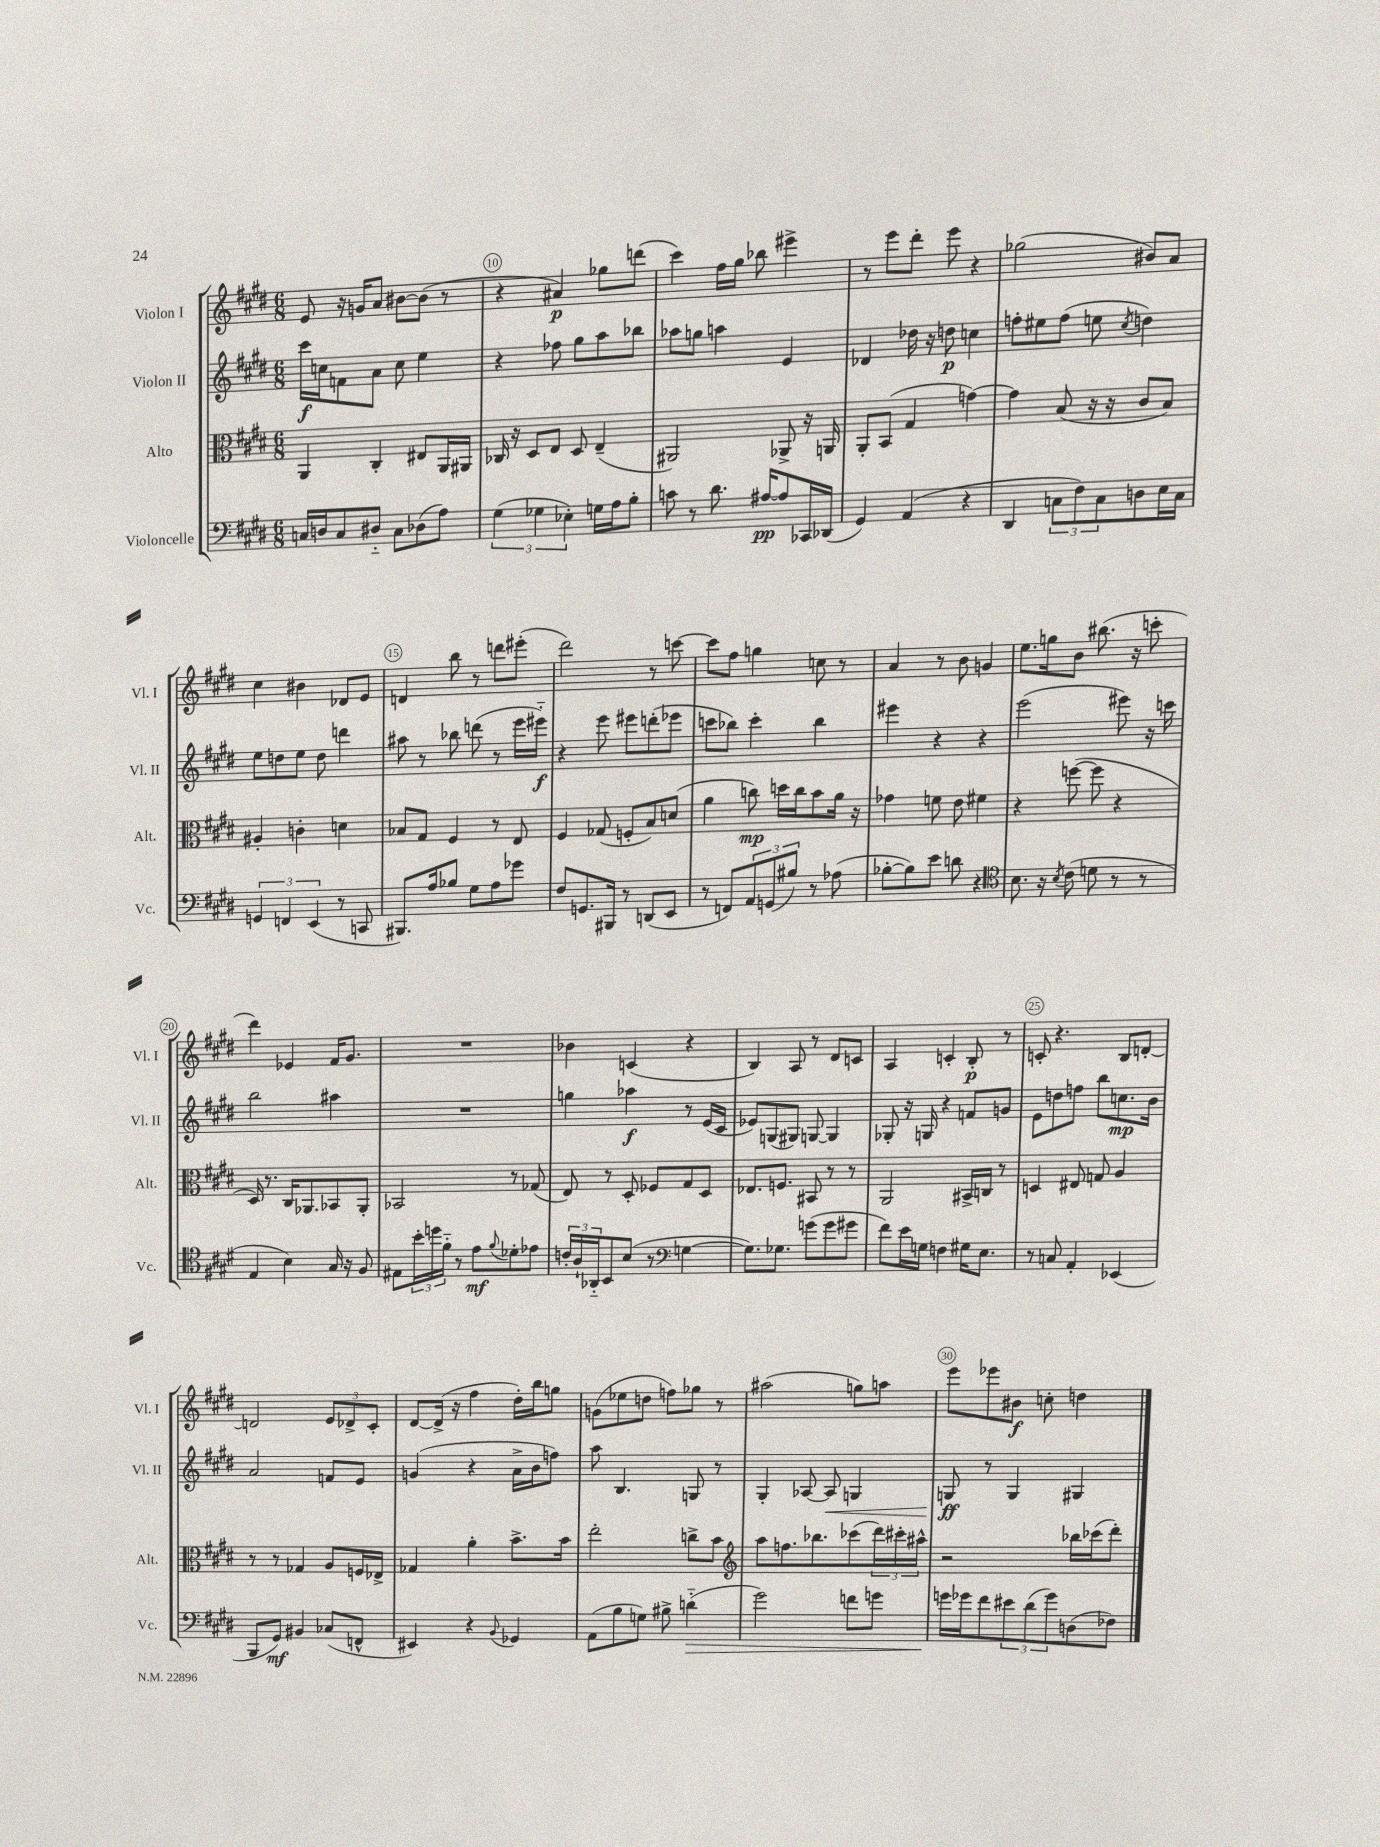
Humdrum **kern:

**kern	**dynam	**kern	**dynam	**kern	**dynam	**kern	**dynam
*part4	*part4	*part3	*part3	*part2	*part2	*part1	*part1
*staff4	*staff4	*staff3	*staff3	*staff2	*staff2	*staff1	*staff1
*I"Violoncelle	*	*I"Alto	*	*I"Violon II	*	*I"Violon I	*
*I'Vc.	*	*I'Alt.	*	*I'Vl. II	*	*I'Vl. I	*
*clefF4	*	*clefC3	*	*clefG2	*	*clefG2	*
*k[f#c#g#d#]	*	*k[f#c#g#d#]	*	*k[f#c#g#d#]	*	*k[f#c#g#d#]	*
*M6/8	*	*M6/8	*	*M6/8	*	*M6/8	*
=9	=9	=9	=9	=9	=9	=9	=9
16Cn/LL	.	4AA/	.	16ccc#\LL	f	8e/	.
16Dn/J	.	.	.	16ccn\J	.	.	.
8C/	.	.	.	8fn\	.	16r	.
.	.	.	.	.	.	16gn/KL	.
8D#X/J	.	4C#'/	.	8a\J	.	8a/J	.
8C\L	.	.	.	8cc\	.	[8b#X\L	.
(8D-X\	.	8E#X/L	.	4ee\	.	(8b#\J]	.
8A\J)	.	16AA/L	.	.	.	8r	.
.	.	16AA#X/JJ	.	.	.	.	.
=10	=10	=10	=10	=10	=10	=10	=10
(6G#\	.	16C-X/	.	4r	.	4r	.
.	.	16r	.	.	.	.	.
.	.	8D#/L	.	.	.	.	.
6G-X\	.	.	.	.	.	.	.
.	.	8E/J	.	8ff-X\	.	4a#X/)	p
6E-X'\)	.	.	.	.	.	.	.
.	.	8D#/	.	8gg#\L	.	.	.
16Gn\LL	.	(4E~/	.	8aa\	.	8gg-X\L	.
16A\J	.	.	.	.	.	.	.
8B'\J	.	.	.	8bb-X\J	.	(8dddn\J	.
=11	=11	=11	=11	=11	=11	=11	=11
8cn\	.	2AA#X/)	.	8aa-X\L	.	4ccc#\)	.
8r	.	.	.	8ggn\J	.	.	.
8.d#\	.	.	.	4aan\	.	16ff#\LL	.
.	.	.	.	.	.	16gg#\JJ	.
.	.	.	.	.	.	8bb-X\	.
[16A#X/KL	pp	.	.	.	.	.	.
8A#/]	.	8AA-X^/	.	4e/	.	4eee#X^\	.
16CC-X/L	.	16r	.	.	.	.	.
(16DD-X/JJ	.	16AAn/	.	.	.	.	.
=12	=12	=12	=12	=12	=12	=12	=12
4GG#/)	.	8AA'/L	.	4d-X/	.	8r	.
.	.	(8BB/J	.	.	.	8eee\L	.
(4AA/	.	4G#/	.	16dd-X\	.	8ddd#'\J	.
.	.	.	.	16r	.	.	.
.	.	.	.	8ddn\	p	8eee\	.
4r	.	[4gn\)	.	4ccn\	.	4r	.
=13	=13	=13	=13	=13	=13	=13	=13
4DD#/	.	4g\]	.	8ffn'\L	.	(2gg-X\	.
.	.	.	.	8ee#X\	.	.	.
12Cn\L	.	(8B/	.	(8ff\J	.	.	.
12F#\)	.	.	.	.	.	.	.
.	.	16r	.	8een\	.	.	.
12C\	.	.	.	.	.	.	.
.	.	16r	.	.	.	.	.
.	.	.	.	8qcc#/	.	.	.
8Dn\	.	8c#/L	.	4ddn\)	.	8b#X/L)	.
16E\L	.	8B/J)	.	.	.	8a/J	.
16C\JJ	.	.	.	.	.	.	.
!!LO:LB:g=z
=14	=14	=14	=14	=14	=14	=14	=14
6GGn/	.	4A#X'/	.	8ee\L	.	4cc#\	.
.	.	.	.	8ddn\	.	.	.
6FFn/	.	.	.	.	.	.	.
.	.	4cn'\	.	8ee\J	.	4b#X\	.
(6EE/	.	.	.	.	.	.	.
.	.	.	.	8dd\	.	.	.
8r	.	4dn\	.	4dddn\	.	8d-X/L	.
8CCn/	.	.	.	.	.	8e/J	.
=15	=15	=15	=15	=15	=15	=15	=15
8.BBB#X/L)	.	8B-X/L	.	8aa#X\	.	4dn/	.
.	.	8G#/J	.	8r	.	.	.
16A/k	.	.	.	.	.	.	.
8B-X/J	.	4F#/	.	8bb-X\	.	8bb\	.
8G#\L	.	.	.	(8dddn\	.	8r	.
8A\	.	8r	.	8r	.	8dddn\L	.
8g-X\J	.	8E/	.	16eee\LL	.	(8eee#X'\J	.
.	.	.	.	16eee#X\JJ)	f	.	.
=16	=16	=16	=16	=16	=16	=16	=16
8F#/L	.	4F#/	.	4r	.	2ddd#\)	.
8.GGn/	.	.	.	.	.	.	.
.	.	(8G-X/	.	8eee\	.	.	.
16BBB#X/Jk	.	.	.	.	.	.	.
8r	.	8Fn'/L	.	8eee#X\L	.	.	.
(8DDn/L	.	8B/)	.	(8dddn'\	.	8r	.
8EE/J	.	(8dn/J	.	8eee-X\J	.	[8cccn\	.
=17	=17	=17	=17	=17	=17	=17	=17
8r	.	4a\	.	8cccn\L	.	8ccc\L]	.
8FFn/L)	.	.	.	8bb-X\J)	.	8ff#\J	.
12AA/	.	8ccn\)	mp	4ccc'\	.	4ggn\	.
(12GGn/	.	.	.	.	.	.	.
.	.	16ddn\LL	.	.	.	.	.
12B#X/J)	.	.	.	.	.	.	.
.	.	16cc\J	.	.	.	.	.
8r	.	8b\	.	4bb-\	.	8ccn\	.
(8A-X\	.	16a\Jk	.	.	.	8r	.
.	.	16r	.	.	.	.	.
=18	=18	=18	=18	=18	=18	=18	=18
[8B-X'\L	.	4g-X\	.	4eee#X\	.	4a/	.
8B-\])	.	.	.	.	.	.	.
8e\J	.	8fn\	.	4r	.	8r	.
8dn\	.	8e\	.	.	.	8b\	.
4r	.	4f#X\	.	4r	.	4gn/	.
=19	=19	=19	=19	=19	=19	=19	=19
*clefC4	*	*	*	*	*	*	*
8.B\	.	4r	.	(2eee\	.	8.ee\L	.
16r	.	.	.	.	.	16ggn\k	.
8qB/	.	.	.	.	.	.	.
(8c#\	.	([8ffn\	.	.	.	8b\J	.
8dn\	.	8ff\]	.	.	.	(8.bb#X\	.
8r	.	4r	.	8eee#X\)	.	.	.
.	.	.	.	.	.	16r	.
8r	.	.	.	16r	.	8cccn'\	.
.	.	.	.	16cccn\	.	.	.
!!LO:LB:g=z
=20	=20	=20	=20	=20	=20	=20	=20
4E/	.	16D#/)	.	2bb\	.	4ddd#\)	.
.	.	8.r	.	.	.	.	.
4B\)	.	16C#/KL	.	.	.	4e-X/	.
.	.	8.AA-X/	.	.	.	.	.
16G#/	.	8BB-X/	.	4aa#X\	.	16f#/KL	.
16r	.	.	.	.	.	8.g#/J	.
8F#/	.	8AA-'/J	.	.	.	.	.
=21	=21	=21	=21	=21	=21	=21	=21
8E#X\L	.	2BB-X/	.	2.r	.	2.r	.
24b'\L	.	.	.	.	.	.	.
24ddn\	.	.	.	.	.	.	.
24f#\JJ	.	.	.	.	.	.	.
8r	.	.	.	.	.	.	.
8e\L	mf	.	.	.	.	.	.
8qqf#/	.	.	.	.	.	.	.
8d-X'\	.	8r	.	.	.	.	.
8e-X\J	.	(8G-X/	.	.	.	.	.
=22	=22	=22	=22	=22	=22	=22	=22
24cn'/LL	.	8E/)	.	4ggn\	.	4b-X\	.
24A`/	.	.	.	.	.	.	.
24AA-X/J	.	.	.	.	.	.	.
8BB/	.	8r	.	.	.	.	.
(8B/J	.	8D#'/	.	4aa-X\	f	(4cn/	.
8r	.	8F-X/L	.	.	.	.	.
*clefF4	*	*	*	*	*	*	*
[4Gn\	.	8G#/	.	8r	.	4r	.
.	.	8D#/J	.	(16e/LL	.	.	.
.	.	.	.	16c#/JJ	.	.	.
=23	=23	=23	=23	=23	=23	=23	=23
8.G\L])	.	8.E-X/L	.	8e-X/L)	.	4B/)	.
.	.	.	.	(8Gn/	.	.	.
8.G-X\J	.	8.Fn/J	.	.	.	.	.
.	.	.	.	8G#X/J)	.	8A/	.
(8gn\L	.	8BB#X/	.	[8Gn/	.	8r	.
8g\	.	8r	.	4G/]	.	8d#/L	.
8g#X\J	.	8r	.	.	.	8cn/J	.
=24	=24	=24	=24	=24	=24	=24	=24
8f#\L)	.	2AA/	.	8G-X'/	.	4A/	.
16e\L	.	.	.	16r	.	.	.
16Gn\JJ	.	.	.	16Gn/	.	.	.
4Fn\	.	.	.	4r	.	4cn'/	.
16G#X\KL	.	16BB#X^/LL	.	8fn/L	.	8B'/	p
8.E\J	.	16Cn/JJ	.	.	.	.	.
.	.	8r	.	8gn/J	.	8r	.
=25	=25	=25	=25	=25	=25	=25	=25
8r	.	4Dn/	.	8e\L	.	8cn'/	.
8Cn/	.	.	.	8ddn\	.	4.r	.
4AA'/	.	8E#X/	.	8ffn\J	.	.	.
.	.	8Gn/	.	8bb\L	.	.	.
(4EE-X/	.	4A/	.	8.ccn\	mp	8B/L	.
.	.	.	.	.	.	[8dn'/J	.
.	.	.	.	16b\Jk	.	.	.
!!LO:LB:g=z
=26	=26	=26	=26	=26	=26	=26	=26
8BBB/L	.	8r	.	2a/	.	2dn/]	.
8GG#/J)	mf	8r	.	.	.	.	.
4BB#X/	.	4G-X/	.	.	.	.	.
(8C-X/L	.	8A/L	.	8fn/L	.	12e/L	.
.	.	.	.	.	.	12d-X^/	.
8FFn^^/J	.	16Fn/L	.	8e/J	.	.	.
.	.	.	.	.	.	12c#'/J	.
.	.	16E-X^/JJ	.	.	.	.	.
=27	=27	=27	=27	=27	=27	=27	=27
4EE#X/)	.	4G-X/	.	(4gn/	.	[8d#/L	.
.	.	.	.	.	.	(16d#^/Jk]	.
.	.	.	.	.	.	16r	.
4r	.	4a'\	.	4r	.	4ff#\	.
8qqBB/	.	.	.	.	.	.	.
4GG-X/	.	8.b^\L	.	16a^\LL	.	16dd#'\LL)	.
.	.	.	.	16b\J	.	16bb\J	.
.	.	.	.	8ffn\J)	.	8ggn\J	.
.	.	16b\Jk	.	.	.	.	.
=28	=28	=28	=28	=28	=28	=28	=28
(8AA\L	.	2ee'\	.	8aa\	.	(8gn\L	.
8B\	.	.	.	4.B/	.	8ee-X\	.
8Gn\J)	.	.	.	.	.	8ddn\J	.
8B#X^\	.	.	.	.	.	8ffn\L)	.
!	!LO:HP:b	!	!	!	!	!	!
(4dn\	>	8ccn^\L	.	8Gn/	.	8gg-X\J	.
.	.	8b\J	.	8r	.	8r	.
=29	=29	=29	=29	=29	=29	=29	=29
*	*	*clefG2	*	*	*	*	*
2g#\)	.	8aa\L	.	4G#'/	.	(2aa#X\	.
.	.	8.ffn\	.	.	.	.	.
.	.	.	.	[8A-X/	.	.	.
.	.	8.bb-X\	.	.	.	.	.
!	!	!	!	!	!LO:HP:b	!	!
.	.	.	.	8A-/]	<	.	.
8fn\L	.	(8ccc-X\	.	4Gn/	.	8ggn\L)	.
8gn\J	.	24ddd#\L)	.	.	.	8aan\J	.
.	.	24ccc#X'\	.	.	.	.	.
.	.	24aa#X^^\JJ	.	.	.	.	.
=30	=30	=30	=30	=30	=30	=30	=30
16gn\LL	.	2r	.	8Gn/	ff	8eee\L	.
16g-X\J	]	.	.	.	.	.	.
8f#\	.	.	.	8r	[	8eee-X\	.
12e#X\	.	.	.	4G/	.	8b#X\J	f
(12d#\	.	.	.	.	.	.	.
.	.	.	.	.	.	8ccn'\	.
12g-\)	.	.	.	.	.	.	.
(8Dn\	.	16bb-X\LL	.	4G#X/	.	4ddn\	.
.	.	(16ccc-X\J	.	.	.	.	.
8F-X\J)	.	8ddd#'\J)	.	.	.	.	.
==	==	==	==	==	==	==	==
*-	*-	*-	*-	*-	*-	*-	*-
